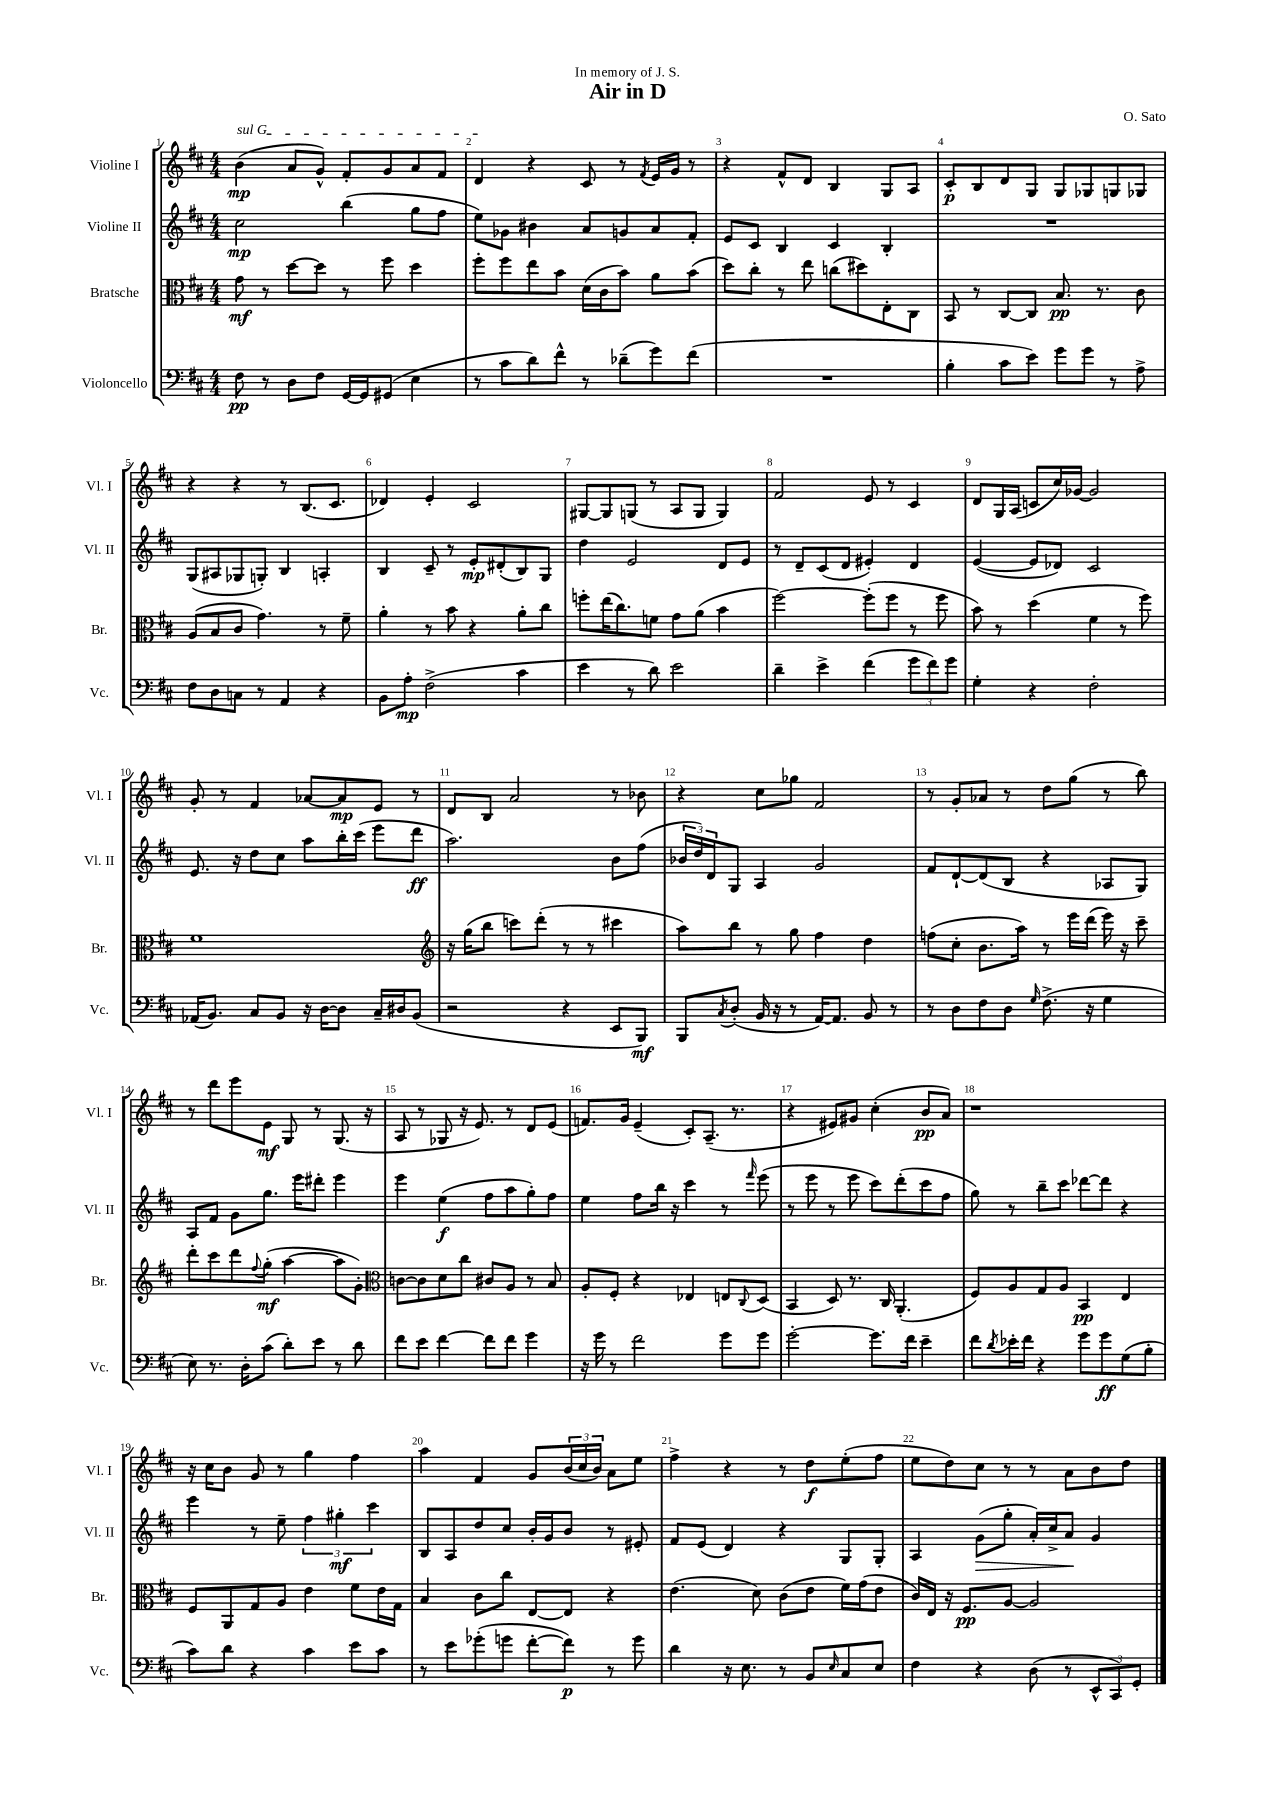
\header { title = "Air in D" composer = "O. Sato" dedication = "In memory of J. S." }
<<
\new StaffGroup <<
\new Staff = "s0" \with { instrumentName = "Violine I" shortInstrumentName = "Vl. I" } {
    \clef treble \key d \major \numericTimeSignature \time 4/4
    \once \override TextSpanner.bound-details.left.text = \markup { \italic "sul G" } b'4\mp\startTextSpan( a'8 g'8-^) fis'8-. g'8 a'8 fis'8 |
    d'4\stopTextSpan r4 cis'8 r8 \acciaccatura { fis'8 } e'16 g'16 r8 |
    r4 fis'8-^ d'8 b4 g8 a8 |
    cis'8-.\p b8 d'8 g8 g8 ges8 g8 ges8 |
    r4 r4 r8 b8.( cis'8. |
    des'4) e'4-. cis'2 |
    gis8~ gis8 g8( r8 a8 g8 g4) |
    fis'2 e'8 r8 cis'4 |
    d'8 g16 a16( c'8 cis''16) ges'16~ ges'2 |
    g'8-. r8 fis'4 aes'8~ aes'8\mp e'8 r8 |
    d'8 b8 a'2 r8 bes'8 |
    r4 cis''8 ges''8 fis'2 |
    r8 g'8-. aes'8 r8 d''8 g''8( r8 b''8) |
    r8 d'''8 e'''8 e'8\mf g8 r8 g8.( r16 |
    a8 r8 ges8 r16 e'8.) r8 d'8 e'8( |
    f'8.) g'16 e'4--( cis'8-.) a8.--( r8. |
    r4 eis'8) gis'8 cis''4-.( b'8\pp a'8) |
    r1 |
    r16 cis''16 b'8 g'8 r8 g''4 fis''4 |
    a''4 fis'4 g'8 \tuplet 3/2 { b'16( cis''16 b'16) } a'8 e''8 |
    fis''4-> r4 r8 d''8\f e''8-.( fis''8 |
    e''8 d''8) cis''8 r8 r8 a'8 b'8 d''8 \bar "|." |
}
\new Staff = "s1" \with { instrumentName = "Violine II" shortInstrumentName = "Vl. II" } {
    \clef treble \key d \major \numericTimeSignature \time 4/4
    cis''2\mp b''4( g''8 fis''8 |
    e''8) ges'8 bis'4 a'8 g'8 a'8 fis'8-. |
    e'8 cis'8 b4 cis'4 b4-. |
    R1 |
    g8( ais8 ges8 g8-.) b4 a4-. |
    b4 cis'8-- r8 e'8-.\mp dis'8-.( b8) g8 |
    d''4 e'2 d'8 e'8 |
    r8 d'8-- cis'8( d'8 eis'4-.) d'4 |
    e'4~( e'8 des'8) cis'2 |
    e'8. r16 d''8 cis''8 a''8 b''16-. cis'''16( e'''8 d'''8\ff |
    a''2.) b'8 fis''8( |
    \tuplet 3/2 { bes'16 d''16) d'16 } g8 a4 g'2 |
    fis'8 d'8~-! d'8( b8 r4 aes8 g8) |
    a8 fis'8 g'8 g''8. e'''16 dis'''8-. e'''4 |
    e'''4 e''4\f( fis''8 a''8 g''8-.) fis''8 |
    e''4 fis''8 b''16 r16 cis'''4 r8 \grace { fis'''16 } e'''8( |
    r8 e'''8 r8 e'''8 cis'''8) d'''8-.( cis'''8 fis''8 |
    g''8) r8 b''8-- cis'''8 des'''8~ des'''8 r4 |
    e'''4 r8 e''8-- \tuplet 3/2 { fis''4 gis''4-.\mf cis'''4 } |
    b8 a8 d''8 cis''8 b'16-. g'16 b'8 r8 eis'8-. |
    fis'8 e'8( d'4) r4 g8 g8-. |
    a4 g'8\>( g''8-. a'16-.) cis''16-> a'8\! g'4 \bar "|." |
}
\new Staff = "s2" \with { instrumentName = "Bratsche" shortInstrumentName = "Br." } {
    \clef alto \key d \major \numericTimeSignature \time 4/4
    g'8\mf r8 d''8~ d''8 r8 fis''8 d''4 |
    fis''8-. fis''8 e''8 b'8 d'16( cis'16 b'8) a'8 b'8( |
    d''8) cis''8-. r8 e''8 c''8( dis''8) e8-. cis8 |
    b,8 r8 cis8~ cis8 b8.\pp r8. cis'8 |
    a8( b8 cis'8 g'4.) r8 fis'8-- |
    a'4-. r8 b'8 r4 a'8-. cis''8 |
    f''8-. e''16( cis''8.) f'8 g'8 a'8( b'4 |
    fis''2~) fis''8-.( fis''8 r8 fis''8 |
    b'8) r8 d''4( fis'4 r8 fis''8) |
    fis'1 |
    \clef treble r16 g''16( b''8 c'''8) d'''8-.( r8 r8 cis'''4 |
    a''8) b''8 r8 g''8 fis''4 d''4 |
    f''8( cis''8-. b'8. a''16) r8 e'''16 d'''16( e'''16) r16 cis'''8-- |
    d'''8-. cis'''8 d'''8 \appoggiatura { fis''8 } g''8-.\mf( a''4~ a''8 g'8-.) |
    \clef alto c'8~ c'8 d'8 cis''8 cis'8 a8 r8 b8 |
    a8-. fis8-. r4 ees4 e8 \appoggiatura { cis8 } d8( |
    b,4 d8) r8. cis16 a,4.-.( |
    fis8) a8 g8 a8 b,4\pp e4 |
    fis8 a,8 g8 a8 e'4 fis'8 e'16 g16 |
    b4 cis'8 cis''8 e8~ e8 r4 |
    e'4.( d'8) cis'8( e'8 fis'16) g'16( e'8 |
    cis'16) e16 r16 fis8.\pp a8~ a2 \bar "|." |
}
\new Staff = "s3" \with { instrumentName = "Violoncello" shortInstrumentName = "Vc." } {
    \clef bass \key d \major \numericTimeSignature \time 4/4
    fis8\pp r8 d8 fis8 g,16~ g,16 gis,8( e4 |
    r8 cis'8 d'8) fis'8-^ r8 des'8--( g'8) fis'8( |
    R1 |
    b4-. cis'8 e'8) g'8 g'8 r8 a8-> |
    fis8 d8 c8 r8 a,4 r4 |
    b,8 a8-.\mp fis2->( cis'4 |
    e'4 r8 d'8) e'2 |
    d'4-- e'4-> fis'4( \tuplet 3/2 { g'8 fis'8) g'8 } |
    g4-. r4 fis2-. |
    aes,16( b,8.) cis8 b,8 r16 d16~ d8 cis16-- dis16 b,8( |
    r2 r4 e,8 b,,8\mf) |
    b,,8 \acciaccatura { cis8 } d8-.( b,16 r16 r8 a,16~) a,8. b,8 r8 |
    r8 d8 fis8 d8 \grace { g16 } fis8.->( r16 g4 |
    e8) r8. d16-. cis'8( d'8-.) e'8 r8 d'8 |
    fis'8 e'8 fis'4~ fis'8 fis'8 g'4 |
    r16 g'16 r8 fis'2 g'8 g'8 |
    g'2~-. g'8. fis'16 e'4-- |
    fis'8 \acciaccatura { d'8 } ees'16-. fis'16 r4 g'8 g'8\ff g8( b8-. |
    cis'8) d'8 r4 cis'4 e'8 cis'8 |
    r8 e'8 ges'8-.( g'8 fis'8~-. fis'8\p) r8 g'8 |
    d'4 r16 e8. r8 b,8 \grace { e16 } cis8 e8 |
    fis4 r4 d8( r8 \tuplet 3/2 { e,8-^ cis,8) g,8-. } \bar "|." |
}
>>
>>
\layout { \context { \Score \override BarNumber.break-visibility = ##(#f #t #t) barNumberVisibility = #all-bar-numbers-visible } }
